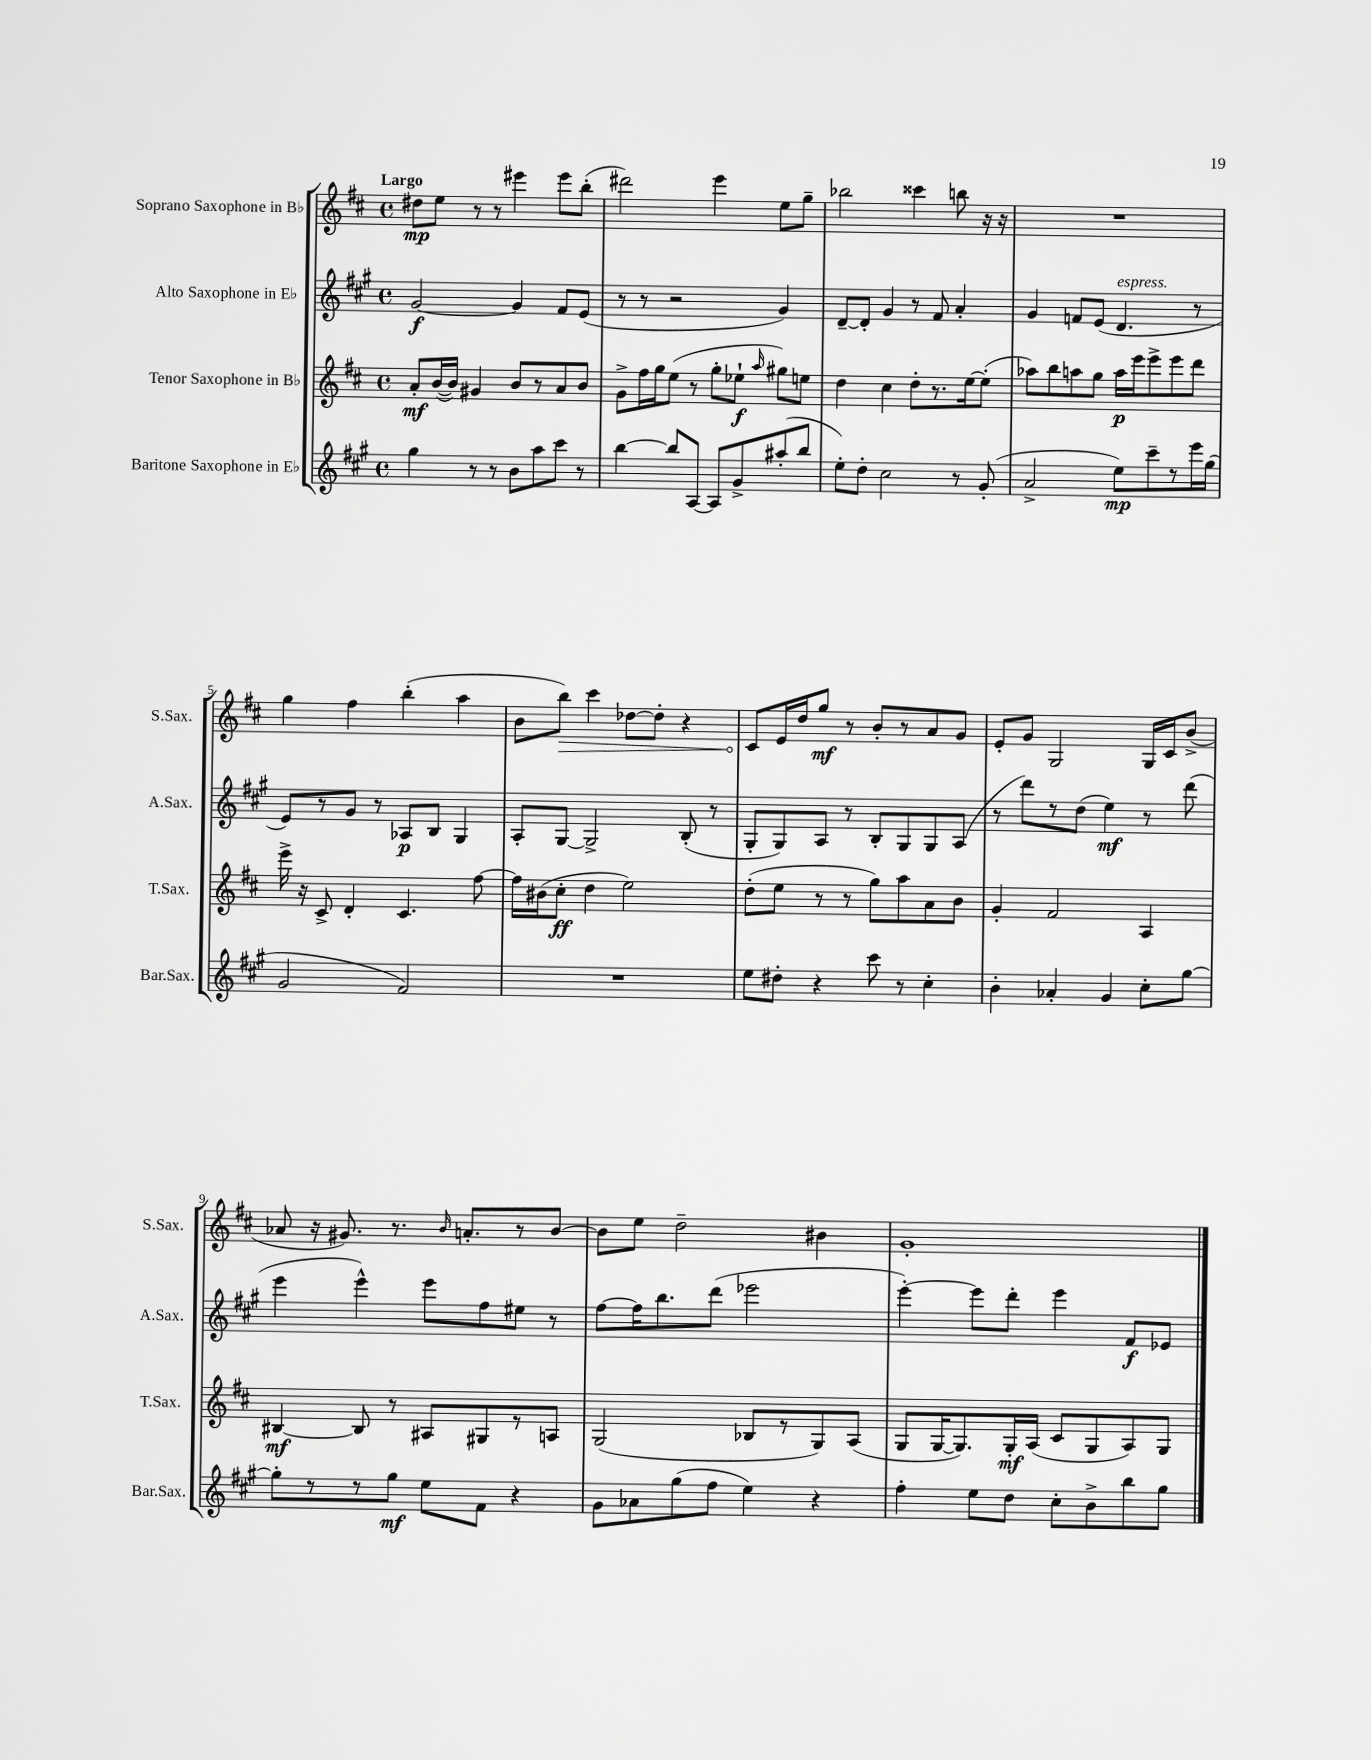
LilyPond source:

<<
\new StaffGroup <<
\new Staff = "s0" \with { instrumentName = "Soprano Saxophone in Bb" shortInstrumentName = "S.Sax." } {
    \clef treble \key d \major \defaultTimeSignature \time 4/4 \tempo "Largo"
    \autoBeamOff dis''8[\mp e''8] r8 r8 eis'''4 eis'''8[ b''8]-.( |
    dis'''2) e'''4 e''8[ g''8]-- |
    bes''2 cisis'''4 b''8 r16 r16 |
    R1 |
    g''4 fis''4 b''4-.( a''4 |
    b'8[ \once \override Hairpin.circled-tip = ##t b''8]\>) cis'''4 des''8[~ des''8]-. r4 |
    cis'8[\! e'16 d''16 g''8]\mf r8 b'8[-. r8 a'8 g'8] |
    e'8[-. g'8] g2 g16[ cis'16 b'8]->( |
    aes'8 r16 gis'8.) r8. \grace { b'16 } a'8.[-. r8 b'8]~ |
    b'8[ e''8] d''2-- bis'4 |
    g'1-. \bar "|." |
}
\new Staff = "s1" \with { instrumentName = "Alto Saxophone in Eb" shortInstrumentName = "A.Sax." } {
    \clef treble \key a \major \defaultTimeSignature \time 4/4
    \autoBeamOff gis'2~\f gis'4 fis'8[ e'8]( |
    r8 r8 r2 gis'4) |
    d'8[~-- d'8]-. gis'4 r8 fis'8 a'4-. |
    gis'4 f'8[ e'8]( d'4.^\markup { \italic "espress." } r8 |
    e'8[) r8 gis'8] r8 aes8[\p b8] gis4 |
    a8[-. gis8]~ gis2-> b8-.( r8 |
    gis8[-. gis8) a8] r8 b8[-. gis8 gis8 a8]( |
    r8 d'''8[) r8 d''8]( e''4\mf) r8 d'''8( |
    e'''4 e'''4-^) e'''8[ fis''8 eis''8] r8 |
    fis''8[~ fis''16 b''8. d'''8]( ees'''2 |
    e'''4~-.) e'''8[ d'''8]-. e'''4 fis'8[\f ees'8] \bar "|." |
}
\new Staff = "s2" \with { instrumentName = "Tenor Saxophone in Bb" shortInstrumentName = "T.Sax." } {
    \clef treble \key d \major \defaultTimeSignature \time 4/4
    \autoBeamOff a'8[-.\mf b'16~( b'16]) gis'4 b'8[ r8 a'8 b'8] |
    g'8[-> fis''16 g''16 e''8]( r8 g''8[-. ees''8]-!\f \grace { a''16 } gis''8[) e''8] |
    d''4 cis''4 d''8[-. r8. e''16~ e''8]-.( |
    aes''8[) b''8 a''8 g''8] a''16[\p e'''16 e'''8-> e'''8 d'''8] |
    e'''16-> r16 cis'8-> d'4-. cis'4. fis''8~ |
    fis''16[ bis'16( cis''8]-.\ff d''4 e''2) |
    d''8[-.( e''8] r8 r8 g''8[) a''8 a'8 b'8] |
    g'4-. fis'2 a4 |
    bis4~\mf bis8 r8 ais8[ gis8 r8 a8] |
    g2( bes8[ r8 g8) a8]( |
    g8[ g16~ g8.) g16-.\mf a16]( cis'8[ g8 a8) g8] \bar "|." |
}
\new Staff = "s3" \with { instrumentName = "Baritone Saxophone in Eb" shortInstrumentName = "Bar.Sax." } {
    \clef treble \key a \major \defaultTimeSignature \time 4/4
    \autoBeamOff gis''4 r8 r8 b'8[ a''8 cis'''8] r8 |
    b''4~ b''8[ a8]~ a8[ gis'8-> ais''8-.( b''8] |
    e''8[-.) d''8]-. cis''2 r8 gis'8-.( |
    a'2-> e''8[\mp) cis'''8-- r8 e'''16 gis''16]( |
    gis'2 fis'2) |
    R1 |
    e''8[ dis''8]-. r4 cis'''8 r8 cis''4-. |
    b'4-. aes'4-. gis'4 cis''8[-. gis''8]~ |
    gis''8[-. r8 r8 gis''8]\mf e''8[ fis'8] r4 |
    gis'8[ aes'8 gis''8( fis''8] e''4) r4 |
    fis''4-. e''8[ d''8] cis''8[-. b'8-> b''8 gis''8] \bar "|." |
}
>>
>>
